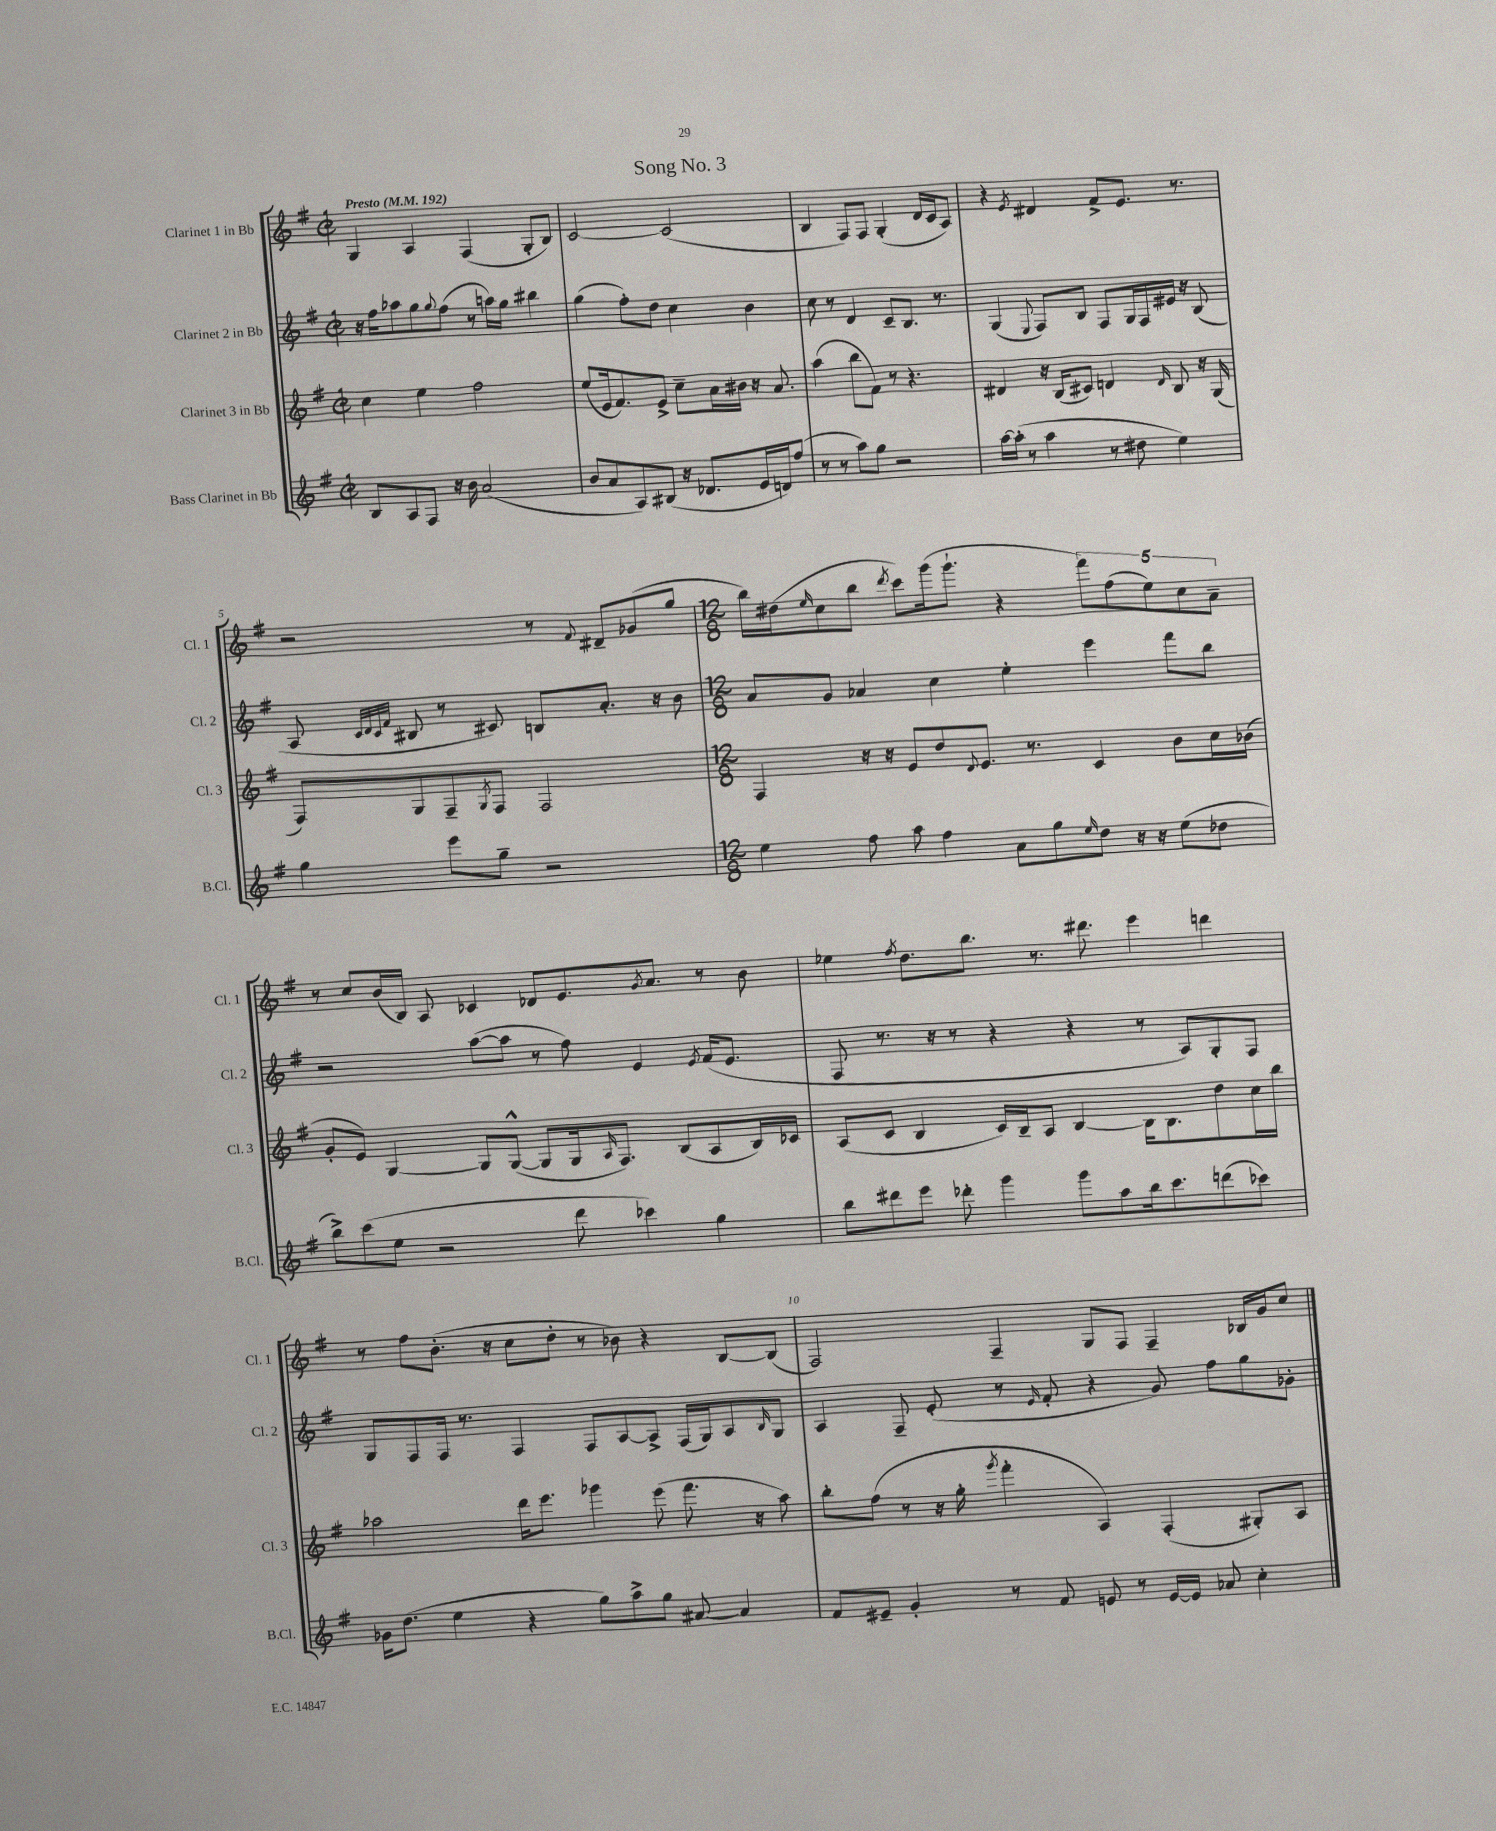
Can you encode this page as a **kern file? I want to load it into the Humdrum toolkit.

**kern	**kern	**kern	**kern
*staff4	*staff3	*staff2	*staff1
*clefG2	*clefG2	*clefG2	*clefG2
*k[f#]	*k[f#]	*k[f#]	*k[f#]
*M2/2	*M2/2	*M2/2	*M2/2
*met(c|)	*met(c|)	*met(c|)	*met(c|)
*MM192	*MM192	*MM192	*MM192
8B	4cc	16r	4G
.	.	16ff#	.
8A	.	8aa-	.
8F#	4ee	8gg	4A
.	.	8qqgg	.
16r	.	(8ff#	.
16b	.	.	.
(2a	2ff#	8r	(4F#
.	.	16aa)	.
.	.	16gg	.
.	.	4bb#	8G'
.	.	.	8B)
=	=	=	=
8b	(8ee	(4gg	[2c
8a	16e	.	.
.	8.f#)	.	.
8A)	.	8ff#')	.
(8B#	8e^	8dd	.
16r	8cc~	4cc	(2c]
8.d-	.	.	.
.	16a	.	.
.	16b#	.	.
16e	16r	4b	.
16d)	8.a	.	.
(8ff#	.	.	.
=	=	=	=
8r	(4aa	8cc	4B
8r	.	8r	.
8aa)	8bb	4d	8F#)
8gg	8f#)	.	8F#
2r	8r	8c~	(4G'
.	4.r	8.B	.
.	.	.	16d
.	.	8.r	16c
.	.	.	8A)
=	=	=	=
[16aa	4d#	(4G	4r
(16aa']	.	.	.
8r	.	.	.
.	.	8qqE	8qe
4aa	16r	8F#)	4d#
.	(16B	.	.
.	8c#)	8B	.
8r	4d	8F#	8f#^
8dd#	.	16G	8.e
.	.	16F#	.
.	16qqd	.	.
4ee)	8B	16e#	.
.	.	16r	8.r
.	16r	(8B	.
.	(16G	.	.
=	=	=	=
4gg	8F#)	8A	2r
.	.	32qqc	.
.	.	32qqd	.
.	.	32qqc	.
.	.	32qqf#	.
.	8G	8B#	.
8eee	8F#~	8r	.
.	8qG	.	.
8gg~	8F#	8c#)	.
2r	2F#	8B	8r
.	.	.	8qqf#
.	.	8.a'	8d#~
.	.	.	(8g-
.	.	16r	.
.	.	8b	8gg
=	=	=	=
*M12/8	*M12/8	*M12/8	*M12/8
4ee	4F#	8a	16bb)
.	.	.	(16dd#
.	.	.	16qqee
.	.	8g	8cc
8ff#	16r	4a-	8bb
.	16r	.	.
.	.	.	8qddd
8aa	8e	.	8ccc)
4ff#	8dd	4cc	(16ggg
.	.	.	8.ggg`
.	8qqd	.	.
.	8.e	.	.
8a	.	4ee'	4r
.	8.r	.	.
8gg	.	.	.
16qqee	.	.	.
8dd	4c	4eee	10fff#)
.	.	.	(10ff#
16r	.	.	.
16r	.	.	.
.	.	.	10ee)
(8ee	8b	8fff#	.
.	.	.	10cc
8dd-	16cc	8bb	.
.	.	.	10a~
.	(16b-	.	.
=	=	=	=
8bb^)	8g'	2r	8r
(8ccc	8e)	.	8cc
8ee	[4G	.	(16b
.	.	.	16B)
2r	.	.	8A
.	8G]	([8aa	4c-
.	([8G^^	8aa]	.
.	8G]	8r	8d-
8ddd	16G	8ff#)	8.e
.	16qqA	.	.
.	8.F#)	.	.
4ccc-)	.	4e	.
.	.	.	8qg
.	.	.	8.a
.	(8B	.	.
.	.	8qe	.
4gg	8A	(16f#	8r
.	.	8.e	.
.	16B)	.	8b
.	16c-	.	.
=	=	=	=
8bb	(8A	8F#	4ee-
8ddd#	8c	8.r	.
.	.	.	8qff#
8eee	4B	.	8.dd
.	.	16r	.
8ddd-'	.	8r	.
.	.	.	8.bb
4ggg	16c)	4r	.
.	16B~	.	.
.	8A	.	8.r
8ggg	[4B	4r	.
.	.	.	8.ddd#
8aa	.	.	.
16bb	16B]	8r	4eee
8.ccc	8.B	.	.
.	.	8A)	.
(8ddd	8dd	8G'	4ddd
8ccc-)	16cc	8F#	.
.	16bb	.	.
=	=	=	=
16g-	2aa-	8G	8r
(8.dd	.	.	.
.	.	8F#	8ff#
4ee	.	16F#	(8.b'
.	.	8.r	.
.	.	.	16r
4r	16ddd	4F#	8cc
.	8.eee	.	.
.	.	.	8dd'
8gg)	4ggg-	8F#	8r
8aa^	.	[8A	8b-)
8gg	(8eee	8A^]	4r
[8a#	8.fff#	(16F#	.
.	.	16G)	.
4a#]	.	8A	[8B
.	16r	.	.
.	.	16qqB	.
.	8aa-)	8G	(8B]
=	=	=	=
8f#	8bb'	4A	2F#)
8e#~	(8ff#	.	.
4g'	8r	8F#~	.
.	16r	(8e'	.
.	16gg'	.	.
.	8qggg	.	.
8r	4fff#'	8r	4F#~
.	.	16qqe	.
8f#	.	8f#'	.
8e	4A)	4r	8G
8r	.	.	8F#
[16e	(4F#'	8g)	4F#~
16e]	.	.	.
8a-	.	8ff#	.
4cc'	8G#')	8gg	16B-
.	.	.	16g
.	8A	8g-'	8cc
==	==	==	==
*-	*-	*-	*-
